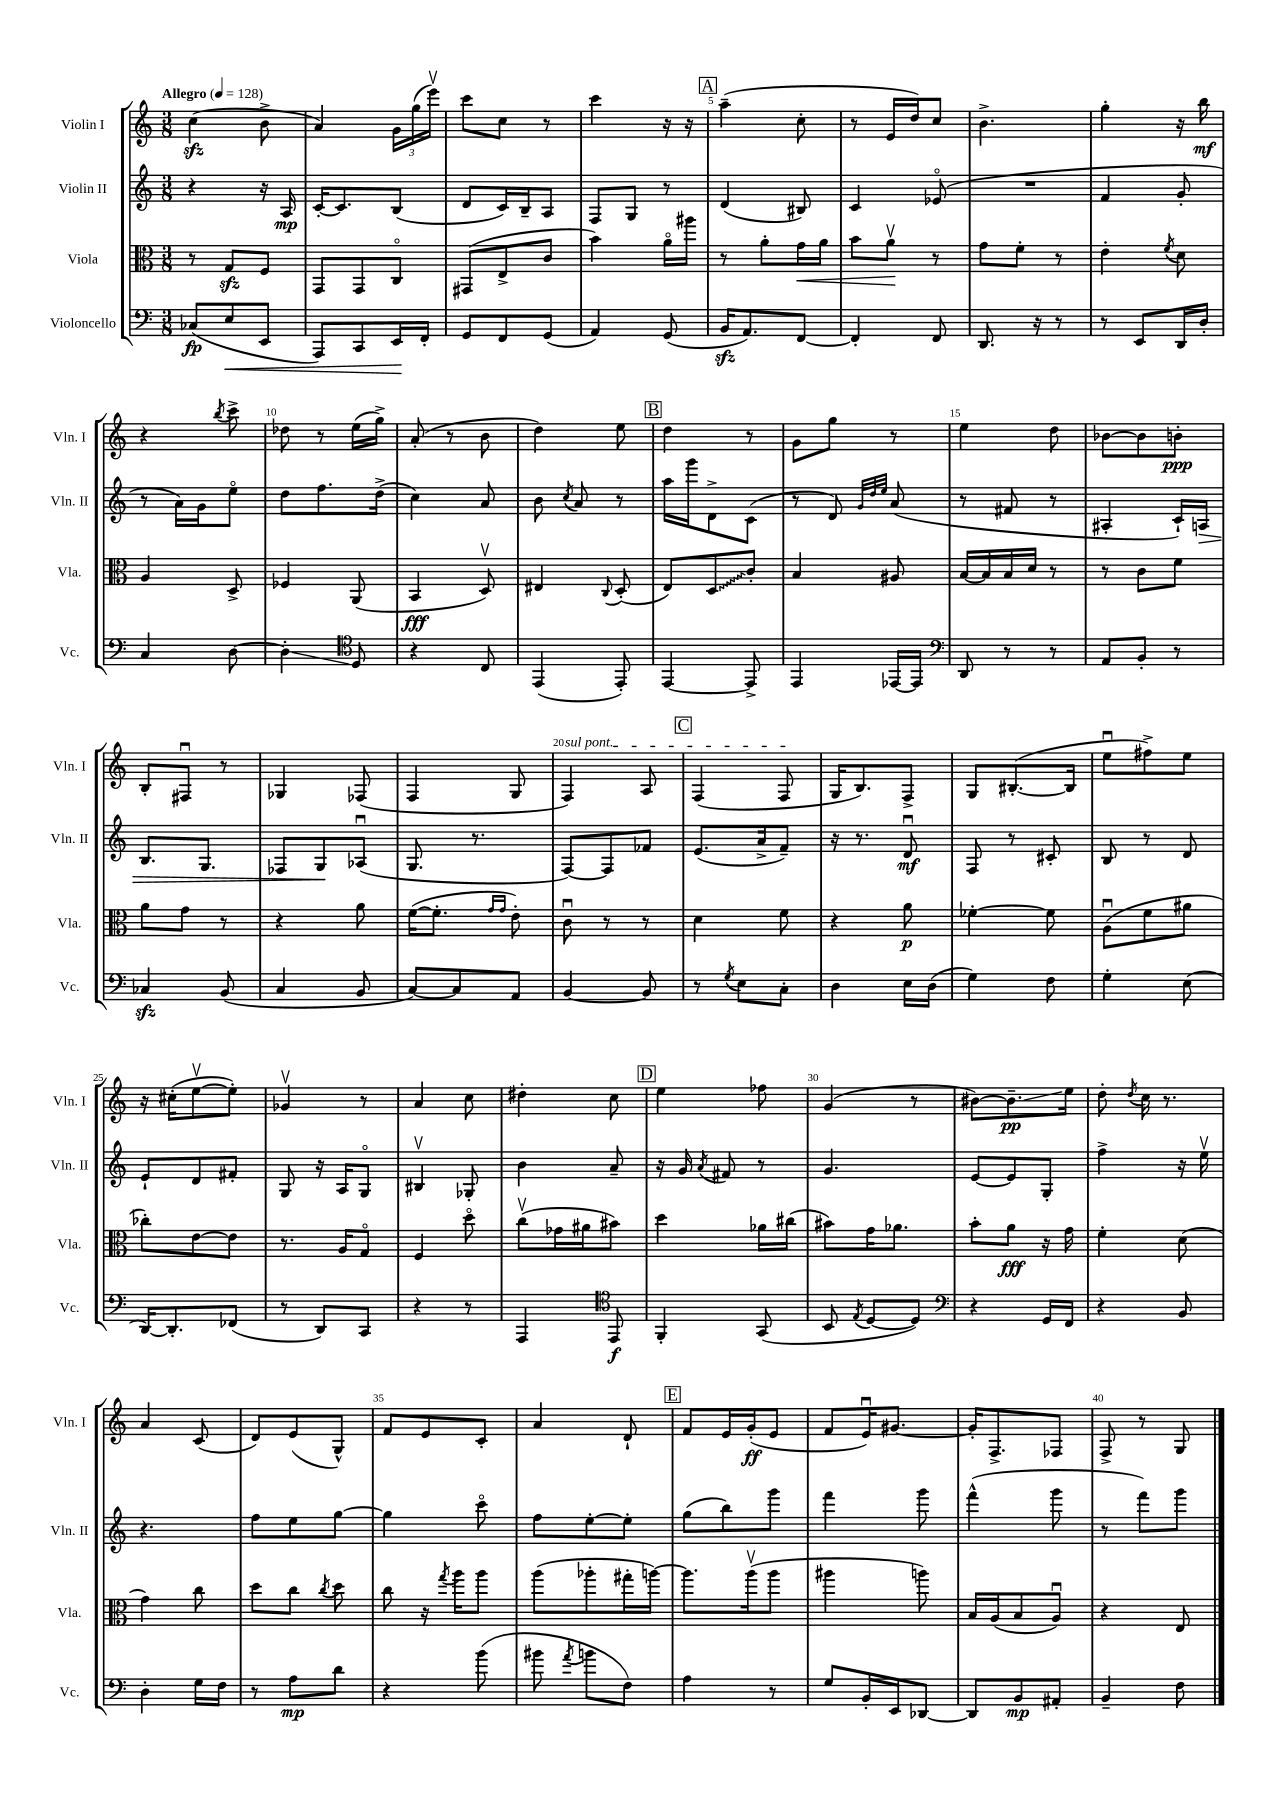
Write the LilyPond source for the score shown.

<<
\new StaffGroup <<
\new Staff = "s0" \with { instrumentName = "Violin I" shortInstrumentName = "Vln. I" } {
    \clef treble \key c \major \numericTimeSignature \time 3/8 \tempo "Allegro" 4 = 128
    \autoBeamOff c''4\sfz( b'8-> |
    a'4) \tuplet 3/2 { g'16[ g''16( e'''16]\upbow) } |
    c'''8[ c''8] r8 |
    c'''4 r16 r16 |
    \mark \markup { \box "A" } a''4--( c''8-. |
    r8 e'16[ d''16) c''8] |
    b'4.-> |
    g''4-. r16 b''16\mf |
    r4 \acciaccatura { b''8 } c'''8-> |
    des''8 r8 e''16[( g''16]->) |
    a'8-.( r8 b'8 |
    d''4) e''8 |
    \mark \markup { \box "B" } d''4 r8 |
    g'8[ g''8] r8 |
    e''4 d''8 |
    bes'8[~ bes'8 b'8]-.\ppp |
    b8[-. fis8]\downbow r8 |
    ges4 fes8( |
    f4 g8 |
    \once \override TextSpanner.bound-details.left.text = \markup { \italic "sul pont." } f4\startTextSpan) a8 |
    \mark \markup { \box "C" } f4( f8\stopTextSpan |
    g16[ b8.) f8]-> |
    g8[ bis8.~-.( bis16] |
    e''8[\downbow fis''8->) e''8] |
    r16 cis''16[-.( e''8~\upbow e''8]-.) |
    ges'4\upbow r8 |
    a'4 c''8 |
    dis''4-. c''8 |
    \mark \markup { \box "D" } e''4 fes''8 |
    g'4( r8 |
    bis'8[~) bis'8.--\glissando\pp e''16] |
    d''8-. \acciaccatura { d''8 } c''16 r8. |
    a'4 c'8( |
    d'8[) e'8( g8]-^) |
    f'8[ e'8 c'8]-. |
    a'4 d'8-! |
    \mark \markup { \box "E" } f'8[ e'16 g'16-.\ff( e'8] |
    f'8[ e'16\downbow) gis'8.]~ |
    gis'16[-. f8.-> fes8] |
    f8-> r8 g8 \bar "|." |
}
\new Staff = "s1" \with { instrumentName = "Violin II" shortInstrumentName = "Vln. II" } {
    \clef treble \key c \major \numericTimeSignature \time 3/8
    \autoBeamOff r4 r16 a16\mp |
    c'16[~-. c'8. b8]( |
    d'8[ c'16) b16-- a8] |
    f8[ g8] r8 |
    \mark \markup { \box "A" } d'4( bis8) |
    c'4 ees'8\flageolet( |
    R4. |
    f'4 g'8-. |
    r8 a'16[) g'16 e''8]\flageolet |
    d''8[ f''8. d''16]->( |
    c''4) a'8 |
    b'8 \acciaccatura { c''8 } a'8 r8 |
    \mark \markup { \box "B" } a''16[ g'''16 d'8-> c'8]( |
    r8 d'8) \grace { g'32[ d''32 e''32] } a'8( |
    r8 fis'8 r8 |
    ais4-. c'16[-!) a16]\> |
    b8.[ g8.] |
    fes8[ g8\! aes8]\downbow( |
    g8. r8. |
    f8[~) f8 fes'8] |
    \mark \markup { \box "C" } e'8.[( a'16-> f'8]--) |
    r16 r8. d'8\downbow\mf |
    f8 r8 cis'8-. |
    b8 r8 d'8 |
    e'8[-! d'8 fis'8]-. |
    g8 r16 a16[ g8]\flageolet |
    bis4\upbow ges8-. |
    b'4 a'8-- |
    \mark \markup { \box "D" } r16 g'16 \acciaccatura { a'8 } fis'8 r8 |
    g'4. |
    e'8[~ e'8 g8]-. |
    f''4-> r16 e''16\upbow |
    r4. |
    f''8[ e''8 g''8]~ |
    g''4 c'''8\flageolet |
    f''8[ e''8~-. e''8]-. |
    \mark \markup { \box "E" } g''8[( b''8) g'''8] |
    f'''4 g'''8 |
    f'''4-^( g'''8 |
    r8 f'''8[) g'''8] \bar "|." |
}
\new Staff = "s2" \with { instrumentName = "Viola" shortInstrumentName = "Vla." } {
    \clef alto \key c \major \numericTimeSignature \time 3/8
    \autoBeamOff r8 g8[\sfz f8] |
    g,8[ g,8 c8]\flageolet |
    gis,8[( e8-> c'8] |
    b'4) a'16[\flageolet ais''16] |
    \mark \markup { \box "A" } r8 a'8[-. g'16\< a'16] |
    b'8[ a'8]\upbow\! r8 |
    g'8[ f'8]-. r8 |
    e'4-. \acciaccatura { f'8 } d'8 |
    a4 d8-> |
    fes4 a,8( |
    b,4\fff d8\upbow) |
    eis4 \appoggiatura { c8 } d8-.( |
    \mark \markup { \box "B" } e8[) \once \override Glissando.style = #'zigzag d8\glissando c'8]-. |
    b4 ais8 |
    b16[~ b16 b16 d'16] r8 |
    r8 c'8[ f'8] |
    a'8[ g'8] r8 |
    r4 a'8 |
    f'16[~( f'8.]-. \grace { g'16[ g'16] } e'8-.) |
    c'8\downbow r8 r8 |
    \mark \markup { \box "C" } d'4 f'8 |
    r4 a'8\p |
    fes'4~-. fes'8 |
    a8[\downbow( f'8 ais'8] |
    ces''8[-.) e'8~ e'8] |
    r8. a16[ g8]\flageolet |
    f4 d''8\flageolet |
    c''8[\upbow( ges'16 ais'16 bis'8]) |
    \mark \markup { \box "D" } d''4 aes'16[ cis''16]( |
    bis'8[) g'16 aes'8.] |
    b'8[-. a'8]\fff r16 g'16 |
    f'4-. d'8( |
    g'4) c''8 |
    d''8[ c''8] \acciaccatura { c''8 } d''8 |
    c''8 r16 \acciaccatura { g''8 } a''16[ a''8] |
    a''8[( aes''8-. gis''16-. a''16]~) |
    \mark \markup { \box "E" } a''8.[ a''16\upbow( a''8] |
    ais''4 a''8) |
    b16[ a16( b8 a8]\downbow) |
    r4 e8 \bar "|." |
}
\new Staff = "s3" \with { instrumentName = "Violoncello" shortInstrumentName = "Vc." } {
    \clef bass \key c \major \numericTimeSignature \time 3/8
    \autoBeamOff ces8[\fp( e8\< e,8] |
    a,,8[) c,8 e,16\! f,16]-. |
    g,8[ f,8 g,8]( |
    a,4) g,8( |
    \mark \markup { \box "A" } b,16[\sfz a,8.) f,8]~ |
    f,4-. f,8 |
    d,8. r16 r8 |
    r8 e,8[ d,16 d16]-. |
    c4 d8~ |
    d4-.\glissando \clef tenor d8 |
    r4 c8 |
    e,4( e,8-.) |
    \mark \markup { \box "B" } e,4~ e,8-> |
    e,4 ees,16[~ ees,16] |
    \clef bass d,8 r8 r8 |
    a,8[ b,8]-. r8 |
    ces4\sfz b,8( |
    c4 b,8 |
    c8[~) c8 a,8] |
    b,4~ b,8 |
    \mark \markup { \box "C" } r8 \acciaccatura { g8 } e8[ c8]-. |
    d4 e16[ d16]( |
    g4) f8 |
    g4-. e8( |
    d,16[~) d,8.-. fes,8]( |
    r8 d,8[) c,8] |
    r4 r8 |
    a,,4 \clef tenor e,8\f |
    \mark \markup { \box "D" } f,4-. g,8( |
    b,8 \acciaccatura { e8 } d8[~ d8]) |
    \clef bass r4 g,16[ f,16] |
    r4 b,8 |
    d4-. g16[ f16] |
    r8 a8[\mp d'8] |
    r4 b'8( |
    bis'8 \acciaccatura { a'8 } b'8[ f8]) |
    \mark \markup { \box "E" } a4 r8 |
    g8[ b,16-. e,16 des,8]~ |
    des,8[ b,8\mp ais,8]-. |
    b,4-- f8 \bar "|." |
}
>>
>>
\layout { \context { \Score \override BarNumber.break-visibility = ##(#f #t #t) barNumberVisibility = #(every-nth-bar-number-visible 5) } }
